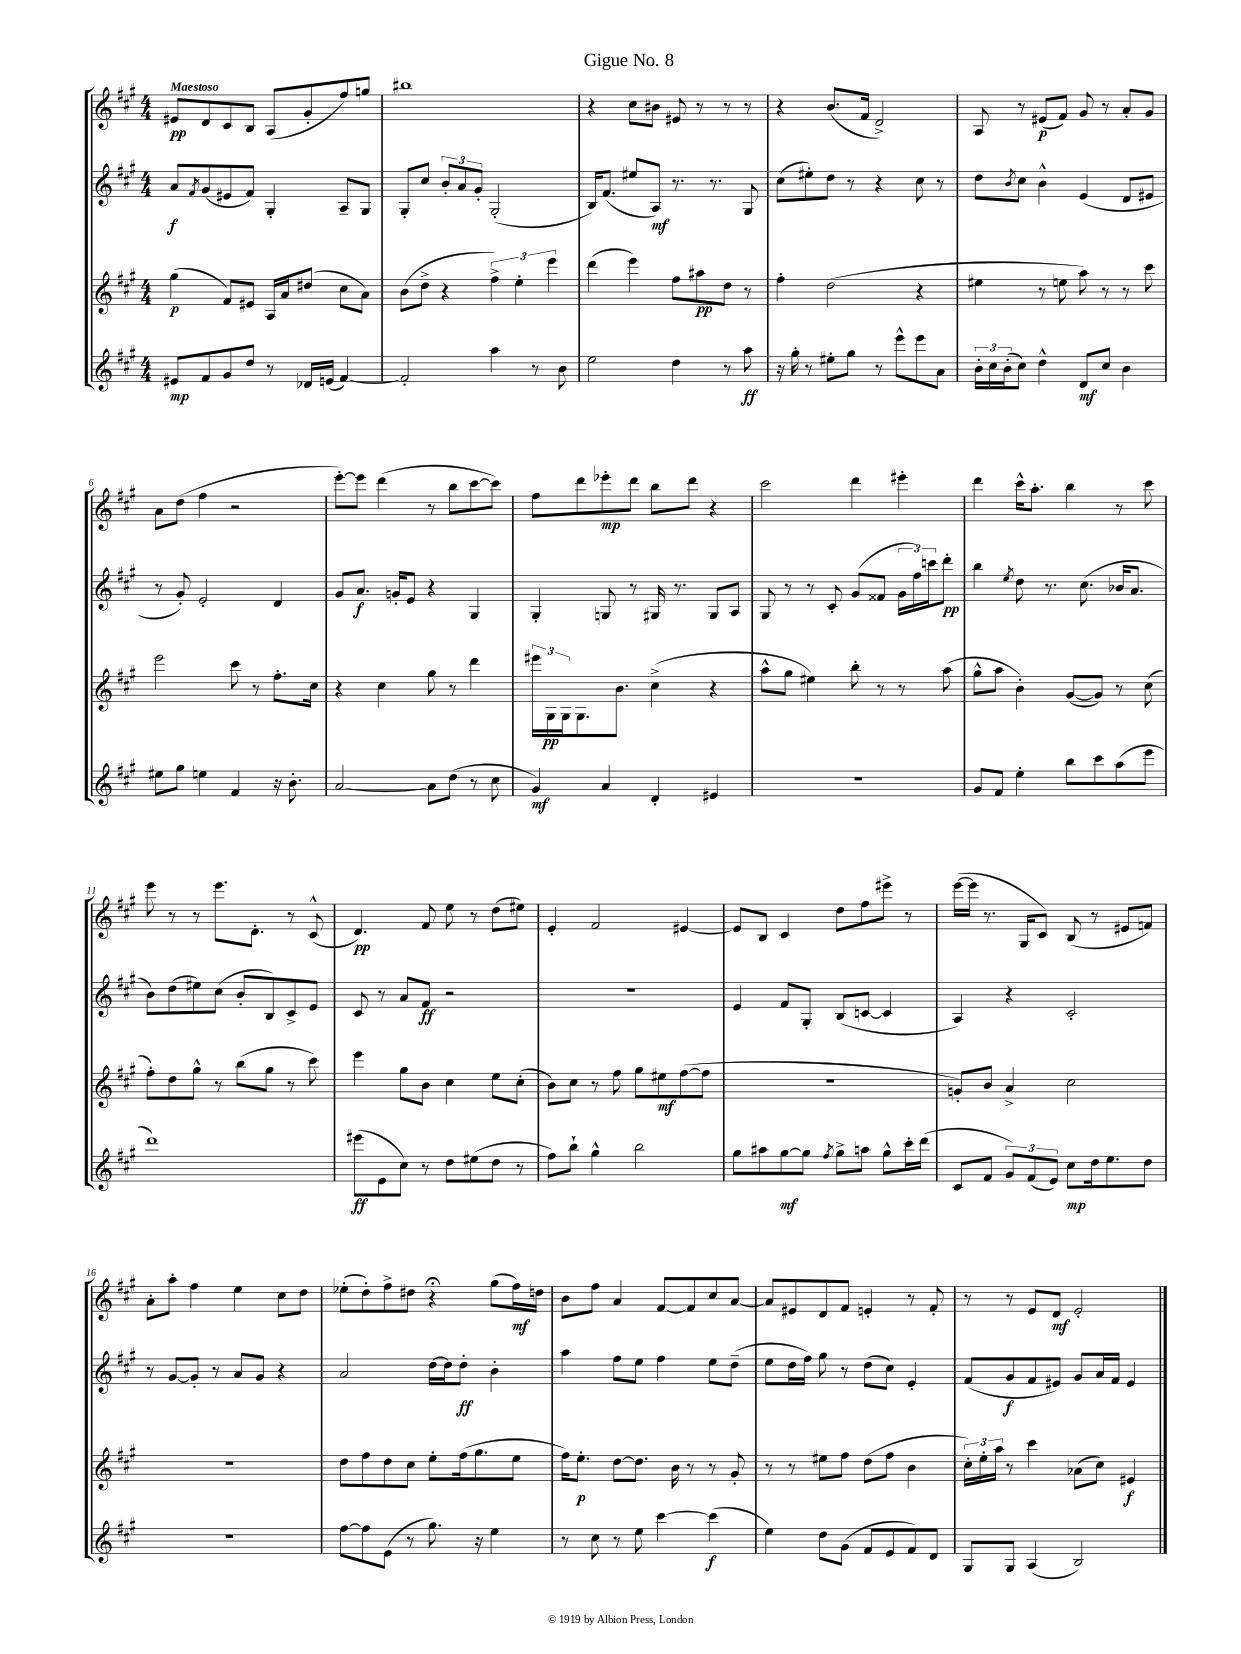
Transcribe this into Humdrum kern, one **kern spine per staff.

**kern	**kern	**kern	**kern
*staff4	*staff3	*staff2	*staff1
*clefG2	*clefG2	*clefG2	*clefG2
*k[f#c#g#]	*k[f#c#g#]	*k[f#c#g#]	*k[f#c#g#]
*M4/4	*M4/4	*M4/4	*M4/4
8e#/L	(4gg#\	8a/L	8e#/L
.	.	8qf#/	.
8f#/	.	(8g#/	8d/
8g#/	8f#/L)	8e#/	8c#/
8dd/J	8e#/J	8f#/J)	8B/J
8r	16A/LL	4G#'/	(8A/L
.	16a/J	.	.
16d-/LL	(8dd#/J	.	8g#'/
(16e/JJ	.	.	.
[4f#/)	8cc#\L	8A~/L	8ff#/)
.	8a\J)	8G#/J	8gg/J
=	=	=	=
2f#'/]	(8b\L	8G#'/L	1bb#
.	8dd^\J	8cc#/J	.
.	4r	12b'/L	.
.	.	12a/	.
.	.	12g#'/J	.
4aa\	6ff#^\)	(2G#'/	.
.	6ee'\	.	.
8r	.	.	.
.	6eee\	.	.
8b\	.	.	.
=	=	=	=
2ee\	(4ddd\	16B/LK)	4r
.	.	(8.f#/J	.
.	4eee\)	8ee#/L	8cc#\L
.	.	8A/J)	8b#\J
4dd\	8ff#\L	8.r	8e#/
.	8aa#\	.	8r
.	.	8.r	.
8r	8dd\J	.	8r
8aa\	8r	8G#/	8r
=	=	=	=
16r	4ff#'\	(8cc#\L	4r
16gg#'\	.	.	.
8r	.	8ee#'\)	.
8ee#'\L	(2dd\	8dd\J	(8.b/L
8gg#\J	.	8r	.
.	.	.	16f#/Jk
8r	.	4r	2d^/)
8eee^^\L	.	.	.
8eee\	4r	8cc#\	.
8a\J	.	8r	.
=	=	=	=
24b'\LL	4ee#\	8dd\L	8A/
24cc#\	.	.	.
(24b'\J	.	.	.
.	.	8qb/	.
8cc#\J)	.	8cc#\J	8r
4dd^^\	8r	4b^^\	(8e#/L
.	8ee\	.	8f#/J)
8d/L	8aa\)	(4e/	8g#/
8cc#/J	8r	.	8r
4b\	8r	8d/L	8a'/L
.	8ccc#\	8e#/J	8g#/J
=	=	=	=
8ee#\L	2eee\	8r	8a\L
8gg#\J	.	8g#'/)	(8dd\J
4ee\	.	2e'/	4ff#\
4f#/	8ccc#\	.	2r
.	8r	.	.
16r	8.ff#'\L	4d/	.
8.b'\	.	.	.
.	16cc#\Jk	.	.
=	=	=	=
[2a/	4r	8g#/L	[8eee'\L)
.	.	8.a/J	8eee\]J
.	4cc#\	.	(4ddd\
.	.	16g'/LK	.
.	.	8e/J	.
8a\]L	8gg#\	4r	8r
(8dd\J	8r	.	8bb\L
8r	4ddd\	4G#/	[8ccc#\
8cc#\	.	.	8ccc#\]J)
=	=	=	=
4g#/)	24eee#\LL	4G#'/	8ff#\L
.	24G#\	.	.
.	24G#\J	.	.
.	8.G#\	.	8ddd\
4a/	.	8G/	8eee-'\
.	8.b\J	.	.
.	.	8r	8ddd\J
4d'/	(4cc#^\	16G#/	8bb\L
.	.	8.r	.
.	.	.	8ddd\J
4e#/	4r	8G#/L	4r
.	.	8A/J	.
=	=	=	=
1r	8aa^^\L	8G#/	2ccc#\
.	8gg#\J	8r	.
.	4ee#\)	8r	.
.	.	8c#'/	.
.	8bb'\	(8g#/L	4ddd\
.	8r	8f##/J	.
.	8r	24g#\LL	4eee#'\
.	.	24ff#\)	.
.	.	24ccc\J	.
.	(8aa\	8ddd'\J	.
=	=	=	=
8g#/L	8gg#^^\L	4bb\	4ddd\
8f#/J	8aa\J	.	.
.	.	8qee/	.
4ee'\	4b'\)	8dd\	16ccc#^^\LK
.	.	.	8.aa'\J
.	.	8.r	.
8bb\L	([8g#/L	.	4bb\
.	.	(8.cc#\	.
8ccc#\	8g#/]J)	.	.
(8aa\	8r	16b-/LK	8r
.	.	8.a/J	.
8eee\J	(8cc#\	.	8ccc#\
=	=	=	=
1ddd)	8ff#'\L)	8b\L)	8eee\
.	8dd\	(8dd\	8r
.	8gg#^^\J	8ee#\)	8r
.	8r	(8cc#\J	8.eee\L
.	(8bb\L	8b'/L	.
.	.	.	8.d'\J
.	8gg#\J	8B/)	.
.	8r	8c#^/	8r
.	8ccc#\)	8e/J	(8c#^^/
=	=	=	=
(8eee#\L	4eee\	8c#/	4.d/)
8e\	.	8r	.
8cc#\J)	8gg#\L	8a/L	.
8r	8b\J	8f#/J	8f#/
8dd\L	4cc#\	2r	8ee\
(8ee#\	.	.	8r
8dd\J	8ee\L	.	(8dd\L
8r	(8cc#'\J	.	8ee#\J)
=	=	=	=
8ff#\L)	8b\L)	1r	4e'/
8bb`\J	8cc#\J	.	.
4gg#^^\	8r	.	2f#/
.	8ff#\	.	.
2bb\	8gg#\L	.	.
.	8ee#\	.	.
.	([8ff#\	.	[4e#/
.	8ff#\]J	.	.
=	=	=	=
8gg#\L	1r	4e/	8e#/]L
8aa#\	.	.	8B/J
[8gg#\	.	8f#/L	4c#/
8gg#\]J	.	8G#'/J	.
8qff#/	.	.	.
8gg#^\L	.	(8B/L	8dd\L
8aa\J	.	[8c/J	8ff#\
8gg#^^\L	.	4c/]	8eee#^\J
16ccc#'\L	.	.	8r
(16ddd\JJ	.	.	.
=	=	=	=
8c#/L	8g'/L)	4A/)	([16eee\LL
.	.	.	16eee\]JJ
8f#/J	8b/J	.	8.r
12g#/L)	4a^/	4r	.
.	.	.	16G#/LK
(12f#/	.	.	.
.	.	.	8c#/J)
12e/J)	.	.	.
8cc#\L	2cc#\	2c#'/	(8B/
16dd\k	.	.	8r
8.ee\	.	.	.
.	.	.	8e#/L
8dd\J	.	.	8f/J)
=	=	=	=
1r	1r	8r	8a'\L
.	.	[8g#/L	8aa'\J
.	.	8g#'/]J	4ff#\
.	.	8r	.
.	.	8a/L	4ee\
.	.	8g#/J	.
.	.	4r	8cc#\L
.	.	.	8dd\J
=	=	=	=
[8ff#\L	8dd\L	2a/	(8ee-'\L
8ff#\]	8ff#\	.	8dd'\)
(8e\J	8dd\	.	8ff#^\
8r	8cc#\J	.	8dd#\J
8.gg#\)	8ee'\L	[16dd\LL	4r;
.	.	16dd\]J	.
.	(16ff#\k	8dd'\J	.
16r	8.gg#\	.	.
4ee\	.	4b'\	(8gg#\L
.	8ee\J	.	16ff#\L)
.	.	.	16dd\JJ
=	=	=	=
8r	16ff#\LK)	4aa\	8b\L
.	8.ee'\J	.	.
8cc#\	.	.	8ff#\J
8r	[8dd\L	8ff#\L	4a/
8ee\	8.dd\]J	8ee\J	.
[4ccc#\	.	4ff#\	[8f#/L
.	16b\	.	.
.	8r	.	8f#/]
(4ccc#\]	8r	8ee\L	8cc#/
.	8g#'/	(8dd~\J	[8a/J
=	=	=	=
4ee\)	8r	8ee\L	8a/]L
.	8r	16dd\L	8e#/
.	.	16ff#\JJ)	.
8dd\L	8ee#\L	8gg#\	8d/
(8g#\J	8ff#\J	8r	8f#/J
8f#/L	(8dd\L	(8dd\L	4e'/
8e/	8ff#\J	8cc#\J)	.
8f#/)	4b\	4e'/	8r
8d/J	.	.	8f#'/
=	=	=	=
8G#/L	24cc#'\LL)	(8f#/L	8r
.	24ee'\	.	.
.	24aa\JJ	.	.
8G#/J	8r	8g#/	8r
(4A/	4ccc#\	8f#/	8e/L
.	.	8e#/J)	8d/J
2B/)	(8a-\L	8g#/L	2e'/
.	8cc#\J)	16a/L	.
.	.	16f#/JJ	.
.	4e#/	4e#/	.
==	==	==	==
*-	*-	*-	*-
